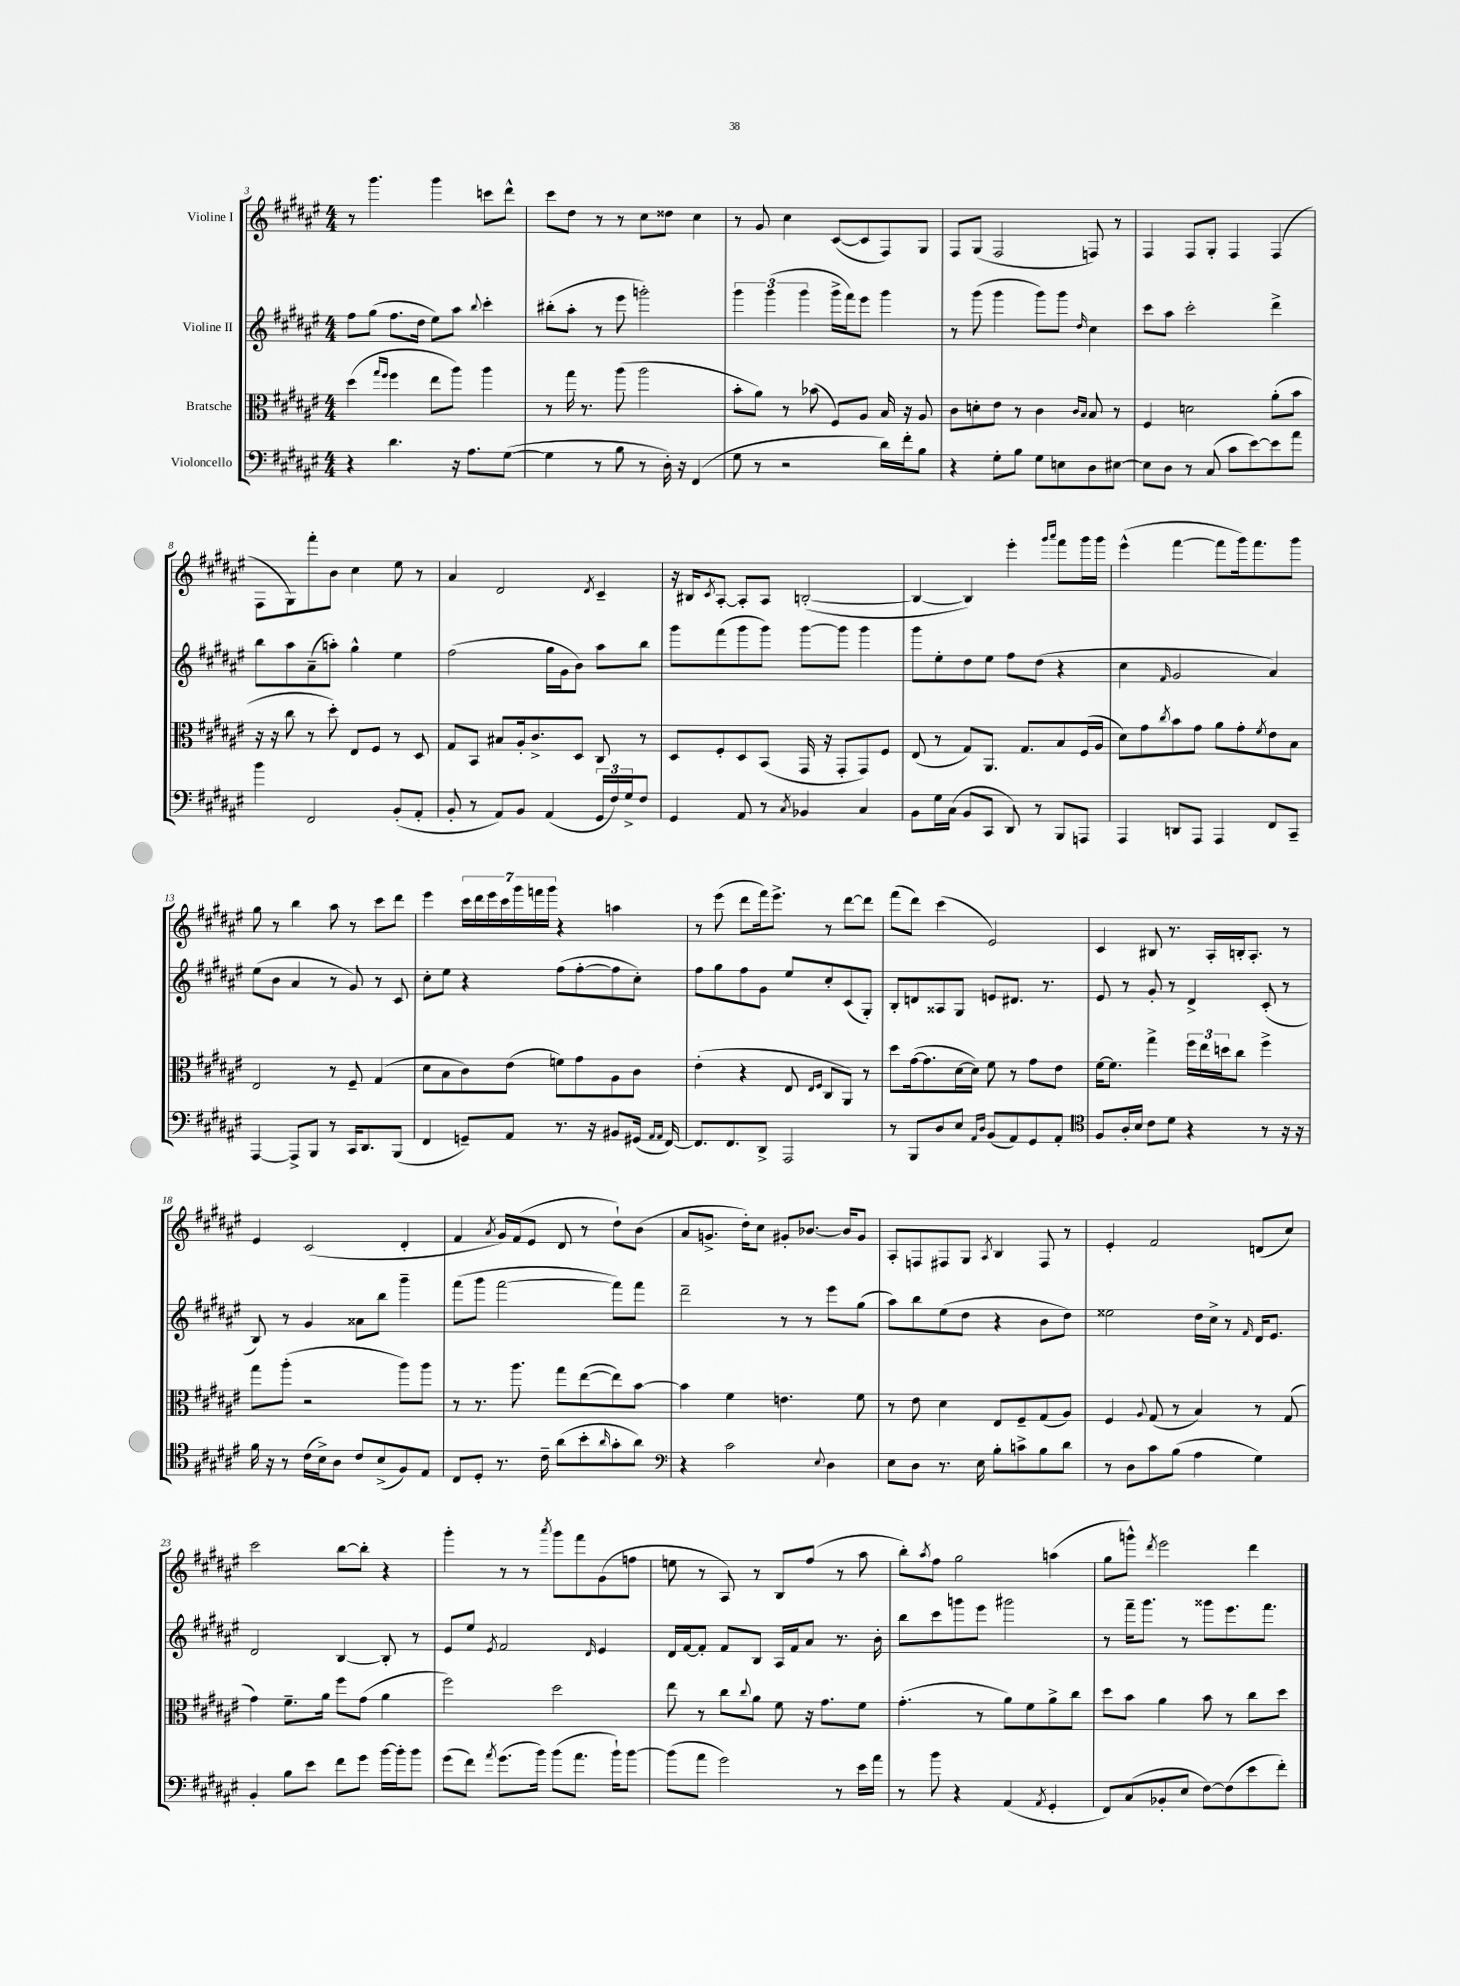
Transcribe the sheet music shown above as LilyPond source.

<<
\new StaffGroup <<
\new Staff = "s0" \with { instrumentName = "Violine I" } {
    \clef treble \key fis \major \numericTimeSignature \time 4/4
    r8 gis'''4. gis'''4 c'''8 dis'''8-^ |
    cis'''8 dis''8 r8 r8 cis''8 disis''8 cis''4 |
    r8 gis'8 cis''4 cis'8~( cis'8 fis8) gis8 |
    fis8 gis8( fis2 f8) r8 |
    fis4 fis8 gis8-. fis4 fis4( |
    fis8 gis8) fis'''8-. b'8 cis''4 eis''8 r8 |
    ais'4 dis'2 \acciaccatura { dis'8 } cis'4-- |
    r16 bis16 \acciaccatura { cis'8 } ais8~-. ais8-. ais8 b2~-.( |
    b4~ b4) eis'''4-. \grace { gis'''16 ais'''16 } fis'''8 gis'''16 gis'''16 |
    eis'''4-^( fis'''4~ fis'''8 gis'''16) fis'''8. gis'''8 |
    gis''8 r8 b''4 ais''8 r8 cis'''8 dis'''8 |
    eis'''4 \tuplet 7/4 { cis'''16 dis'''16 eis'''16 cis'''16 gis'''16 f'''16 gis'''16 } r4 a''4 |
    r8 eis'''8( dis'''8 fis'''16) eis'''8.-> r8 dis'''8~ dis'''8 |
    fis'''8( dis'''8) cis'''4( eis'2) |
    cis'4 bis8 r8. ais16-. b16-. ais8.-. r8 |
    eis'4 cis'2( dis'4-. |
    fis'4 \acciaccatura { ais'8 } gis'16) fis'16( eis'8 dis'8 r8 dis''8-!) b'8( |
    ais'8 g'8.-> dis''16-.) cis''8 gis'8-. bes'8.~ bes'16 gis'8 |
    ais8-. f8 fis8 gis8 \acciaccatura { ais8 } b4 fis8 r8 |
    eis'4-. fis'2 d'8( cis''8) |
    cis'''2 b''8~ b''8-. r4 |
    gis'''4-. r8 r8 \acciaccatura { ais'''8 } gis'''8 fis'''8 gis'8( f''8 |
    e''8 r8 ais8) r8 b8 fis''8( r8 ais''8 |
    b''8-.) \acciaccatura { ais''8 } fis''8 gis''2 a''4( |
    gis''8 g'''8-^) \acciaccatura { dis'''8 } eis'''2 dis'''4 \bar "|." |
}
\new Staff = "s1" \with { instrumentName = "Violine II" } {
    \clef treble \key fis \major \numericTimeSignature \time 4/4
    fis''8 gis''8( fis''8. dis''16 eis''8) ais''8 \appoggiatura { b''8 } cis'''4-. |
    bis''8-.( ais''8-. r8 eis'''8 g'''2-.) |
    \tuplet 3/2 { gis'''4 gis'''4( gis'''4 } gis'''16-> fis'''16) eis'''8 gis'''4 |
    r8 gis'''8( gis'''4 gis'''8) gis'''8 \grace { dis''16 } cis''4 |
    cis'''8 ais''8 cis'''2-. dis'''4-> |
    b''8 ais''8 ais'8--( a''8-.) gis''4-^ eis''4 |
    fis''2( gis''16 gis'16 b'8) ais''8 b''8 |
    gis'''8 fis'''8( gis'''8 gis'''8) gis'''8~ gis'''8 gis'''4 |
    gis'''8 eis''8-. dis''8 eis''8 fis''8 dis''8( r4 |
    cis''4 \grace { fis'16 } gis'2 ais'4) |
    eis''8( b'8 ais'4 r8 gis'8) r8 cis'8 |
    cis''8-. eis''8 r4 fis''8( fis''8~-. fis''8 cis''8-.) |
    fis''8 gis''8 fis''8 gis'8 eis''8 cis''8-. cis'8( gis8-.) |
    b8-. d'8 aisis8 gis8 e'8 dis'8. r8. |
    eis'8 r8 gis'8-. r8 dis'4-> cis'8-.( r8 |
    b8) r8 gis'4 aisis'8 b''8 gis'''4-- |
    fis'''8( gis'''8 fis'''2~ fis'''8) fis'''8 |
    dis'''2-- r8 r8 eis'''8 gis''8( |
    ais''8) b''8 eis''8( dis''8 r4 b'8 dis''8) |
    eisis''2 dis''16 cis''16-> r8 \grace { fis'16 } dis'16 eis'8. |
    dis'2 b4~ b8-. r8 |
    eis'8 eis''8 \acciaccatura { eis'8 } fis'2 \grace { dis'16 } eis'4 |
    dis'16 fis'16~ fis'8-. fis'8 b8 ais16 fis'16 ais'8 r8. b'16-. |
    b''8 cis'''8 g'''8 eis'''8 gis'''2 |
    r8 fis'''16-- gis'''8. r8 gisis'''8 eis'''8. fis'''8. \bar "|." |
}
\new Staff = "s2" \with { instrumentName = "Bratsche" } {
    \clef alto \key fis \major \numericTimeSignature \time 4/4
    dis''4( \grace { gis''16 fis''16 } fis''4 eis''8 ais''8) ais''4 |
    r8 gis''16 r8. ais''8( ais''2 |
    b'8-. ais'8) r8 bes'8( fis8) ais8 b16 r16 ais8 |
    cis'8 d'8-. eis'8 r8 cis'4 \grace { cis'16 b16 } b8 r8 |
    fis4 d'2 ais'8-.( b'8 |
    r16 r16 cis''8 r8 dis''8-.) eis8 fis8 r8 dis8 |
    gis8 b,8 bis8 ais16-. cis'8.-> dis8 cis8 r8 |
    dis8 fis8-. dis8 b,8( gis,16 r16 gis,8-. gis,8) fis8 |
    eis8( r8 gis8) ais,8. gis8. b8 fis16( ais16 |
    dis'8) gis'8 \acciaccatura { cis''8 } b'8 gis'8 ais'8 gis'8-. \acciaccatura { fis'8 } eis'8 b8 |
    eis2 r8 fis8-- gis4( |
    dis'8 b8 cis'8) eis'8( f'8) gis'8 ais8 cis'8 |
    eis'4-.( r4 eis8 \grace { eis16 fis16 } cis8 ais,8) r8 |
    dis''8 gis'16~( gis'8. dis'16~ dis'16) fis'8 r8 gis'8 eis'8 |
    fis'16~ fis'8. gis''4-> \tuplet 3/2 { fis''16 eis''16 d''16 } cis''8 fis''4-> |
    gis''8 ais''8-.( r2 ais''8) ais''8 |
    r8 r8. ais''8. gis''8 eis''8~( eis''8) b'8~ |
    b'4 fis'4 e'4. fis'8 |
    r8 eis'8 dis'4 eis8 fis8-- gis8( ais8) |
    fis4 \appoggiatura { ais8 } gis8( r8 b4) r8 gis8( |
    gis'4) fis'8.-- ais'16 fis''8 gis'8( ais'4 |
    fis''2) dis''2 |
    eis''8 r8 cis''8 \appoggiatura { cis''8 } ais'8 fis'8 r16 gis'8. fis'8 |
    gis'4.-.( r8 ais'8) fis'8 ais'8-> cis''8 |
    dis''8 b'8 ais'4 b'8 r8 cis''8 dis''8 \bar "|." |
}
\new Staff = "s3" \with { instrumentName = "Violoncello" } {
    \clef bass \key fis \major \numericTimeSignature \time 4/4
    r4 dis'4. r16 ais8. gis8~( |
    gis4 r8 b8 r8 dis16-.) r16 fis,4( |
    gis8 r8 r2 dis'16) fis'16-. b8 |
    r4 gis8-. b8 gis8 e8 dis8 eis8~ |
    eis8 dis8 r8 cis8( cis'8 eis'8~) eis'8 ais'8 |
    b'4 fis,2 b,8-.( ais,8-. |
    b,8-. r8 ais,8) b,8 ais,4( \tuplet 3/2 { gis,16 fis16) gis16-> } fis8 |
    gis,4 ais,8 r8 \acciaccatura { cis8 } bes,4 cis4 |
    b,8 gis16 cis16( b,8 cis,8 dis,8) r8 b,,8 a,,8 |
    ais,,4 d,8 ais,,8 ais,,4 fis,8 cis,8-- |
    ais,,4~ ais,,8-> b,,8 r8 cis,16 dis,8. b,,8( |
    fis,4 g,8--) ais,8 r8. r16 bis,8 gis,16( \grace { ais,16 ais,16 } fis,16~) |
    fis,8. fis,8. dis,8-> ais,,2 |
    r8 b,,8 dis8 eis8 \grace { ais,16 dis16 } b,8( ais,8) gis,8 ais,8-. |
    \clef tenor fis8 ais16-. b16 cis'8 dis'8 r4 r8 r16 r16 |
    fis'16 r16 r8 cis'16( b16->) ais8 cis'8 b8->( fis8) eis8 |
    cis8 dis8-. r8. cis'16-- ais'8( b'8-. \grace { ais'16 } gis'8-. ais'8) |
    \clef bass r4 cis'2 \appoggiatura { eis8 } dis4 |
    eis8 dis8 r8. eis16 b8-. c'8-> b8 dis'8 |
    r8 dis8 cis'8 b8( ais4 gis4) |
    b,4-. b8 eis'8 fis'8 gis'8 b'16~ b'16-. b'8 |
    gis'8( fis'8) \acciaccatura { ais'8 } gis'8.( b'16) b'8( ais'8. b'16-!) b'8~ |
    b'8( ais'8 gis'2) r8 eis'16 ais'16 |
    r8 b'8 r4 ais,4( \acciaccatura { ais,8 } gis,4-. |
    fis,8) cis8( bes,8-. eis8 fis8~) fis8( eis'8 fis'8-.) \bar "|." |
}
>>
>>
\layout { \context { \Score currentBarNumber = #3 } }
